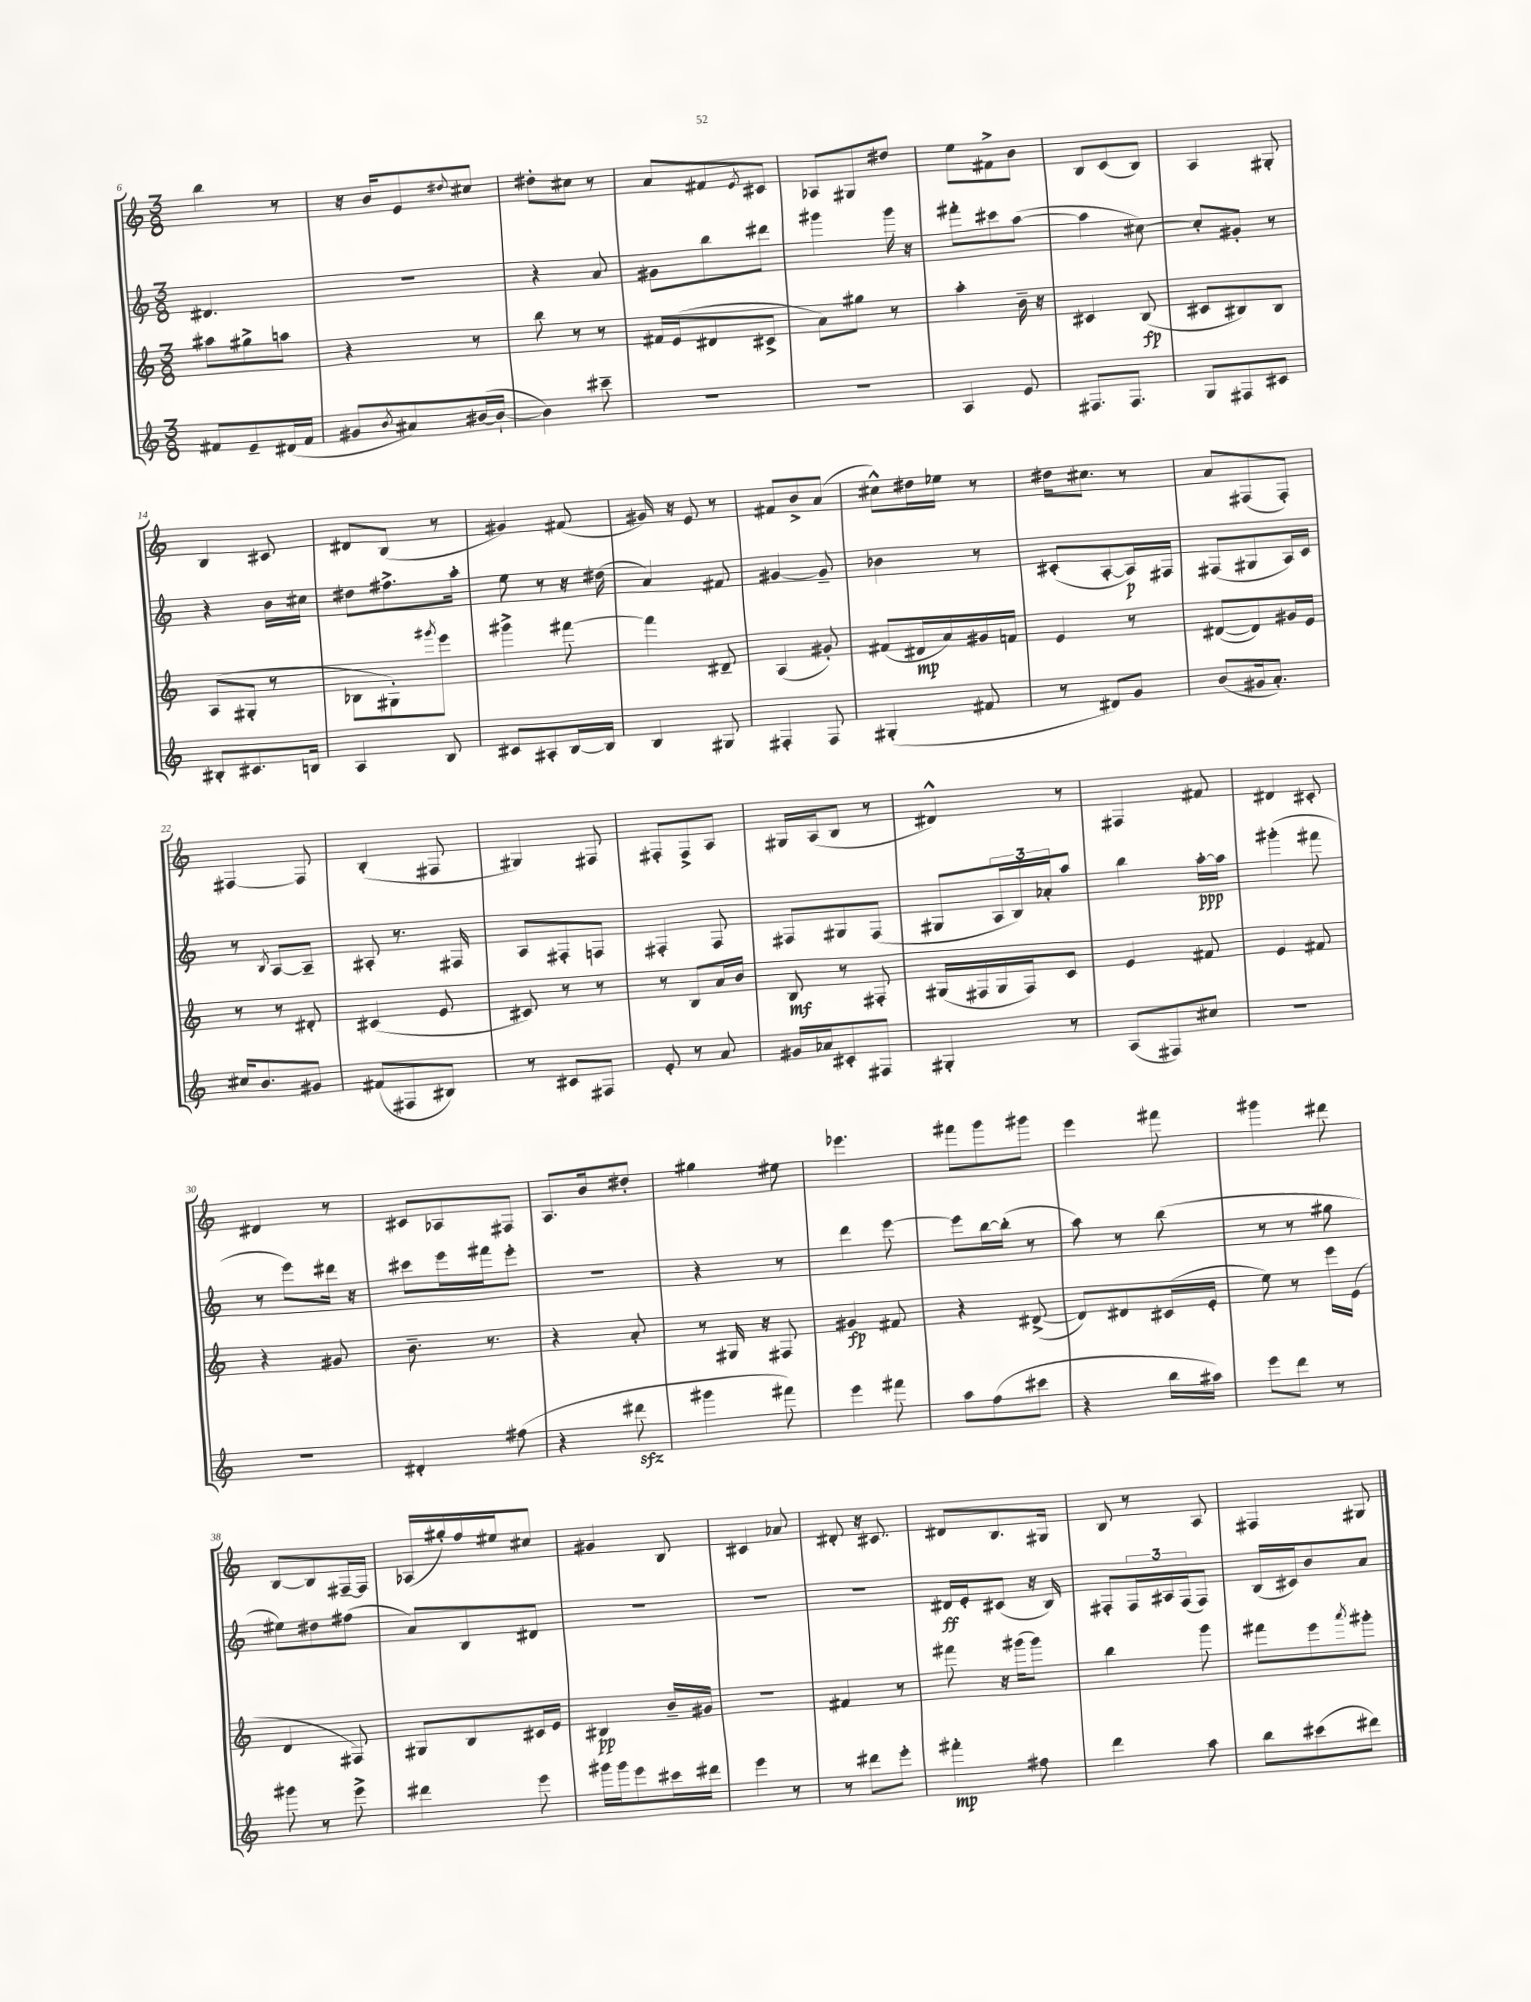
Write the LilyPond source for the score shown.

<<
\new StaffGroup <<
\new Staff = "s0" {
    \clef treble \key c \major \numericTimeSignature \time 3/8
    b''4 r8 |
    r16 b'16 e'8 \appoggiatura { dis''8 } cis''8 |
    dis''8-. cis''8 r8 |
    a'8 fis'8 \acciaccatura { e'8 } cis'8 |
    aes8 gis8 dis''8 |
    e''8 fis'8-> b'8 |
    b8 c'8( b8) |
    a4 gis8-. |
    b4 cis'8 |
    dis'8 b8( r8 |
    gis'4) fis'8( |
    gis'16) r16 e'8 r8 |
    fis'8 b'8-> a'8( |
    cis''8-^) dis''16 ees''16 r8 |
    dis''16 cis''8. r8 |
    a'8 fis8( fis8-.) |
    fis4~ fis8 |
    b4-.( fis8 |
    gis4) fis8 |
    fis8-. fis8-> a8 |
    gis16 a16( b8 r8 |
    dis'4-^) r8 |
    fis4 fis'8 |
    dis'4 cis'8-. |
    dis'4 r8 |
    cis'8 aes8 fis8 |
    a8. b'16 dis''8-. |
    gis''4 eis''8 |
    ees'''4. |
    fis'''8 g'''8 gis'''8 |
    e'''4 fis'''8 |
    gis'''4 dis'''8 |
    b8~ b8 fis16~-- fis16 |
    aes16( gis''16-.) f''16 eis''16 cis''8 |
    gis'4 b8 |
    cis'4 aes'8 |
    dis'8-. r16 cis'8. |
    dis'8 b8. gis16 |
    b8 r8 a8 |
    fis4 gis8 \bar "|." |
}
\new Staff = "s1" {
    \clef treble \key c \major \numericTimeSignature \time 3/8
    dis'4. |
    R4. |
    r4 a'8 |
    gis'8 b''8 dis'''8 |
    gis'''4 gis'''16 r16 |
    fis'''8-. cis'''8 a''8~( |
    a''4 cis''8~) |
    cis''8-. gis'8-. r8 |
    r4 b'16 cis''16 |
    dis''8 fis''8.-> a''16-. |
    e''8 r8 r16 dis''16( |
    a'4) fis'8 |
    gis'4~ gis'8-- |
    bes'4 r8 |
    cis'8-.( a8~-. a16\p) fis16 |
    fis8( gis8 a16) c'16 |
    r8 \acciaccatura { b8 } a8~ a8-- |
    ais8-. r8. fis16 |
    a8 fis8-. f8 |
    fis4-. fis8 |
    fis8 gis8 fis8( |
    gis8 \tuplet 3/2 { a16 b16) aes'16-. } a''8 |
    b''4 a''16~-.\ppp a''16 |
    gis'''4-.( fis'''8 |
    r8 e'''8) dis'''16 r16 |
    cis'''8 e'''16 fis'''16 e'''8-. |
    R4. |
    r4 r8 |
    d'''4 e'''8~ |
    e'''8 b''16~ b''16-.( r8 |
    a''8) r8 b''8( |
    r8 r8 gis''8 |
    eis''8) dis''8 fis''8( |
    a'8) b8 dis'8 |
    R4. |
    R4. |
    R4. |
    dis'16\ff e'16-. cis'8( r16 b16) |
    fis8-. \tuplet 3/2 { fis16 ais16 fis16( } fis8) |
    b16( cis'16) b'8 a'8 \bar "|." |
}
\new Staff = "s2" {
    \clef treble \key c \major \numericTimeSignature \time 3/8
    ais''8 gis''8-> a''8 |
    r4 r8 |
    b''8 r8 r8 |
    fis'16 e'16( dis'8 cis'8-> |
    a'8) gis''8 r8 |
    a''4-. b'16-- r16 |
    cis'4 b8\fp( |
    cis'8 bis8) bis8 |
    a8( gis8-. r8 |
    bes8 gis8-.) \acciaccatura { gis'''8 } e'''8 |
    gis'''4-> fis'''8~ |
    fis'''4 dis'8-- |
    a4( gis'8-.) |
    fis'8( dis'16\mp a'16) gis'16 f'16 |
    e'4 r8 |
    dis'8~( dis'8) gis'16 e'16 |
    r8 r8 dis'8-. |
    cis'4( e'8 |
    cis'8) r8 r8 |
    r8 b8 a'16 b'16 |
    b8\mf r8 fis8-. |
    gis16( fis16 gis16 fis16) c'8 |
    e'4 fis'8 |
    e'4 fis'8 |
    r4 gis'8 |
    b'8.-- r8. |
    r4 a'8-. |
    r8 gis16 r16 fis8 |
    gis'4\fp fis'8 |
    r4 dis'8~->( |
    dis'8) dis'8 cis'16( e'16-. |
    e''8) r8 e'''16 e'16( |
    d'4 fis8) |
    gis8 b8 cis'16 e'16 |
    bis4\pp b'16-- gis'16 |
    R4. |
    fis'4 r8 |
    fis'''8 r16 gis'''16( gis'''8) |
    b''4 g'''8 |
    fis'''8 e'''8 \acciaccatura { a'''8 } gis'''8-. \bar "|." |
}
\new Staff = "s3" {
    \clef treble \key c \major \numericTimeSignature \time 3/8
    fis'8 e'8-- dis'16( fis'16 |
    gis'8 \acciaccatura { b'8 } ais'8) bis'16~( bis'16~-! |
    bis'4) cis'''8-- |
    R4. |
    R4. |
    a4 e'8 |
    fis8. fis8. |
    g8 fis8 cis'8 |
    bis8-. cis'8. b16 |
    a4 b8 |
    cis'8 ais8-. b16~ b16 |
    b4 gis8 |
    fis4-. fis8 |
    gis4-.( fis'8 |
    r8 dis'8) g'8 |
    b'8( gis'16 a'8.-.) |
    cis''16 b'8. gis'8 |
    fis'8( fis8 bis8) |
    r8 cis'8 fis8 |
    e'8-. r8 a'8 |
    gis'16 aes'16 cis'8-. fis8 |
    gis4-. r8 |
    a8( fis8) cis''8 |
    R4. |
    R4. |
    dis'4-. fis''8( |
    r4 dis'''8\sfz |
    gis'''4 fis'''8) |
    e'''4 fis'''8 |
    a''8 f''8( cis'''8 |
    r4 b''16 ais''16) |
    e'''8 d'''8 r8 |
    gis'''8 r8 e'''8-> |
    dis'''4 e'''8 |
    gis'''16 gis'''16 e'''8 cis'''16 dis'''16 |
    e'''4 r8 |
    r8 dis'''8 e'''8-. |
    fis'''4-.\mp fis''8 |
    d'''4 a''8 |
    b''8 cis'''8( dis'''8) \bar "|." |
}
>>
>>
\layout { \context { \Score currentBarNumber = #6 } }
